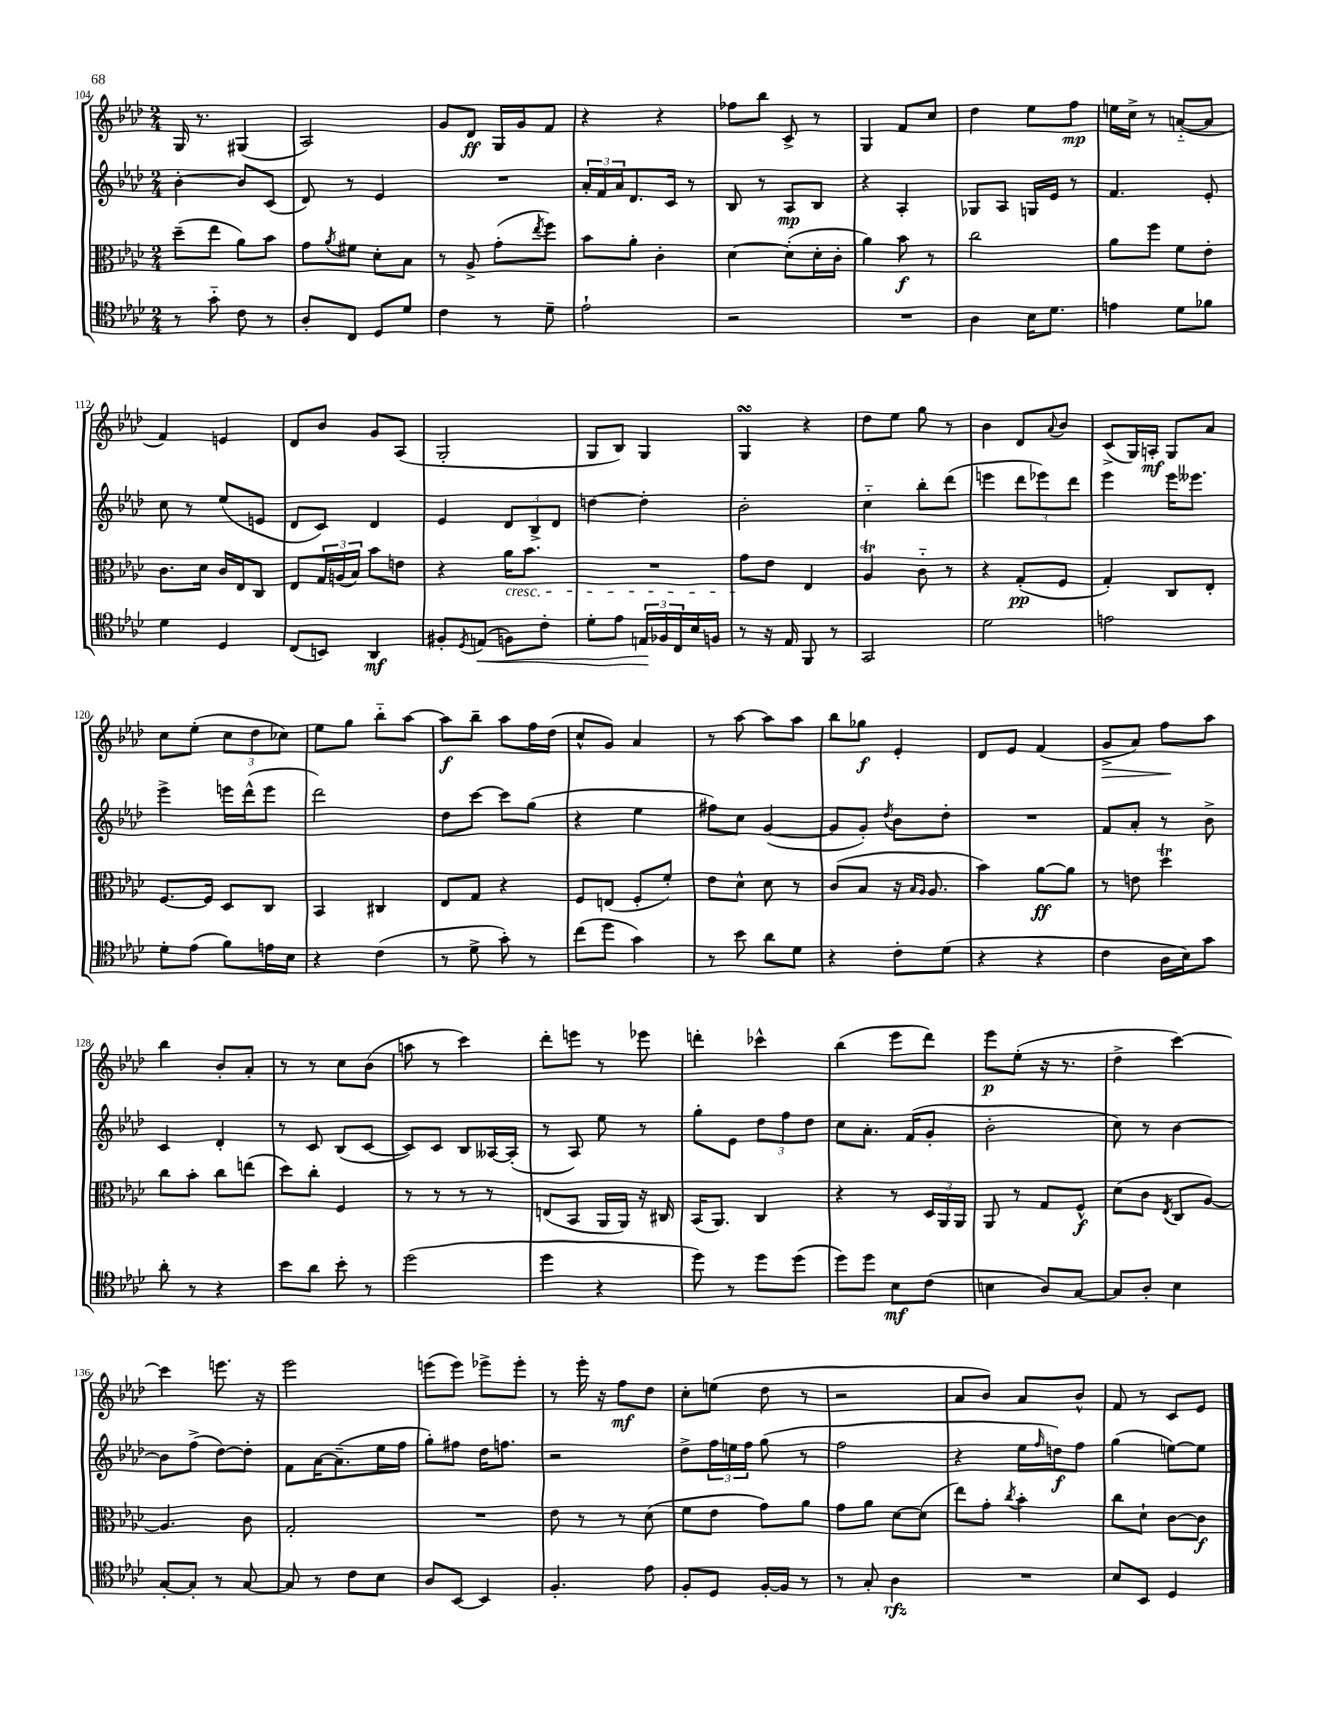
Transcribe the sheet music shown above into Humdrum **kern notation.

**kern	**kern	**kern	**kern
*staff4	*staff3	*staff2	*staff1
*clefC4	*clefC3	*clefG2	*clefG2
*k[b-e-a-d-]	*k[b-e-a-d-]	*k[b-e-a-d-]	*k[b-e-a-d-]
*M2/4	*M2/4	*M2/4	*M2/4
8r	(8dd-~	[4b-'	16G
.	.	.	8.r
8g'~	8ee-	.	.
8c	8a-)	8b-]	(4G#
8r	8b-	(8c	.
=	=	=	=
8A-'	8g	8d-)	2A-)
.	8qa-	.	.
8C	8f#	8r	.
8D-	8d-'	4e-	.
8d-	8B-	.	.
=	=	=	=
4c	8r	2r	8g
.	8A-^	.	8d-
8r	(8g'	.	16G
.	.	.	16g
.	8qee-	.	.
8d-~	8ff)	.	8f
=	=	=	=
2e-`	8b-	24a-'	4r
.	.	24f	.
.	.	24a-	.
.	8a-'	8.d-	.
.	4c'	.	4r
.	.	16c	.
.	.	8r	.
=	=	=	=
2r	[4d-	8B-	8ff-
.	.	8r	8bb-
.	(8d-']	8A-	8c^
.	16d-'	8B-	8r
.	16c'	.	.
=	=	=	=
2r	4a-)	4r	4G
.	8b-	4A-'	8f
.	8r	.	8cc
=	=	=	=
4A-	2cc	8G-	4dd-
.	.	8A-	.
16B-	.	16G	8ee-
8.d-	.	16e-	.
.	.	8r	8ff
=	=	=	=
4e	8a-	4.f	16ee
.	.	.	16cc^
.	8ff	.	8r
8d-	8f	.	([8a'~
8f-	8e-'	8e-'	8a]
=	=	=	=
4d-	8.c	8cc	4f)
.	.	8r	.
.	16d-	.	.
4D-	16c	(8ee-	4e
.	16E-	.	.
.	8C	8e	.
=	=	=	=
(8C	8E-	8d-	8d-
8BB)	24G	8c)	8b-
.	(24A	.	.
.	24B-)	.	.
4AA-	8b-	4d-	8g
.	8e	.	(8A-
=	=	=	=
8F#'	4r	4e-	2G'
8qD-	.	.	.
(8E	.	.	.
8F)	16a-	12d-	.
.	8.b-	.	.
.	.	12B-^	.
8c'	.	.	.
.	.	12d-	.
=	=	=	=
8d-'	2r	[4dd	8G
8e-	.	.	8B-)
24E	.	4dd']	4G
24F-	.	.	.
24C	.	.	.
16B-	.	.	.
16F	.	.	.
=	=	=	=
8r	8g	2b-'	4G
16r	8e-	.	.
16E-	.	.	.
8FF	4E-	.	4r
8r	.	.	.
=	=	=	=
2GG	4A-	4cc'~	8dd-
.	.	.	8ee-
.	8c'~	8bb-'	8gg
.	8r	(8ddd-	8r
=	=	=	=
2d-	4r	4eee	4b-
.	(8G'	12ddd-	8d-
.	.	12eee-)	.
.	.	.	8qqa-
.	8F	.	8b-
.	.	12ddd-	.
=	=	=	=
2e	4G')	4eee-	(8c^
.	.	.	16G)
.	.	.	16A'
.	8C	16eee-	8G
.	.	8.eee--	.
.	8E-'	.	8a-
=	=	=	=
8d-'	[8.F	4eee-^	8cc
(8e-	.	.	(8ee-'
.	16F]	.	.
8f)	8D-	16eee	12cc
.	.	(16ddd-^^	.
.	.	.	12dd-
16e	8C	8eee	.
.	.	.	12cc-)
16B-	.	.	.
=	=	=	=
4r	4BB-	2ddd-)	8ee-
.	.	.	8gg
(4c	4C#	.	8bb-'~
.	.	.	[8aa-
=	=	=	=
8r	8E-	8dd-	8aa-]
8d-^	8G	[8ccc	8bb-~
8g')	4r	8ccc]	8aa-
8r	.	(8gg	16ff
.	.	.	(16dd-
=	=	=	=
(8cc	8F	4r	8cc^^
8dd-	(8E	.	8g)
4g)	8F'	4ee-	4a-
.	8f')	.	.
=	=	=	=
8r	8e-	8ff#)	8r
8b-	8d-^^	8cc	[8aa-
8a-	8d-	([4g	8aa-]
8d-	8r	.	8aa-
=	=	=	=
4r	(8c	8g]	8bb-
.	8B-	8g')	8gg-
.	.	8qdd-	.
8c'	16r	8b-	4e-'
.	16qqB-	.	.
.	16qqA-	.	.
.	8.A-	.	.
(8d-	.	8dd-'	.
=	=	=	=
4r	4b-)	2r	8d-
.	.	.	8e-
4r	[8a-	.	(4f
.	8a-]	.	.
=	=	=	=
4c	8r	8f	8g^
.	8e	8a-'	8a-)
16A-	4dd-	8r	8ff
16B-)	.	.	.
8g	.	8b-^	8aa-
=	=	=	=
8a-'	8cc	4c	4bb-
8r	8b-'	.	.
4r	8cc	4d-'	8b-'
.	(8ee	.	8a-'
=	=	=	=
8b-	8dd-)	8r	8r
8a-	8cc'	8c	8r
8b-'	4F	(8B-	8cc
8r	.	[8c	(8b-
=	=	=	=
(2dd-	8r	8c])	8aa
.	8r	8c	8r
.	8r	8B-	4ccc)
.	8r	[16A--	.
.	.	(16A--']	.
=	=	=	=
4dd-	(8E	8r	8ddd-'
.	8BB-	8A-)	8eee
4r	16AA-	8ee-	8r
.	16AA-)	.	.
.	16r	8r	8eee-
.	16C#	.	.
=	=	=	=
8dd-)	(16BB-	8gg'	4ddd'
.	8.AA-)	.	.
8r	.	8e-	.
8dd-	4C	12dd-	4ccc-^^
.	.	12ff	.
(8dd-	.	.	.
.	.	12dd-	.
=	=	=	=
8dd-)	4r	8cc	(4bb-
8dd-	.	8.a-'	.
8B-	8r	.	8eee-
.	.	(16f	.
(8c	24D-	8g'	8ddd-)
.	24AA-	.	.
.	24AA-	.	.
=	=	=	=
4B	8AA-	2b-'	8eee-
.	8r	.	(8ee-'
8A-)	8G	.	16r
.	.	.	8.r
[8G	8F^^	.	.
=	=	=	=
8G]	(8d-	8cc)	4dd-^
8A-'	8c	8r	.
.	8qE-	.	.
4B-	8C	[4b-	[4ccc)
.	[8A-)	.	.
=	=	=	=
[8G'	4.A-]	8b-]	4ccc]
8G']	.	(8ff^	.
8r	.	[8dd-)	8.eee
[8G	8c	8dd-']	.
.	.	.	16r
=	=	=	=
8G]	2G'	8f	2eee-
8r	.	[16a-	.
.	.	(8.a-~]	.
8c	.	.	.
8B-	.	16ee-	.
.	.	16ff	.
=	=	=	=
8A-	2r	8gg')	(8eee
[8BB-	.	8ff#	8eee)
4BB-]	.	16dd-	8eee-^
.	.	8.ff	.
.	.	.	8eee-'
=	=	=	=
4.F'	8e-	2r	8r
.	8r	.	16eee-'
.	.	.	16r
.	8r	.	8ff
8e-	(8d-	.	8dd-
=	=	=	=
8F'	8f	8dd-^	8cc'
8D-	8e-	24ff	(8ee
.	.	24ee	.
.	.	24ff	.
[16F'	8g)	(8gg	8dd-
16F]	.	.	.
8r	8a-	8r	8r
=	=	=	=
8r	8g	2ff	2r
8G'	8a-	.	.
4A-	[8d-	.	.
.	(8d-]	.	.
=	=	=	=
2r	8ee-)	4r	8a-
.	8g'	.	8b-)
.	8qcc	.	.
.	4b-'	16ee-	8a-
.	.	16qqff	.
.	.	16dd)	.
.	.	8ff	8b-^^
=	=	=	=
8B-	8cc	(4gg	8f
8BB-	8d-`	.	8r
4D-	[8c	[8ee)	8c
.	8c]	8ee]	8e-
==	==	==	==
*-	*-	*-	*-
